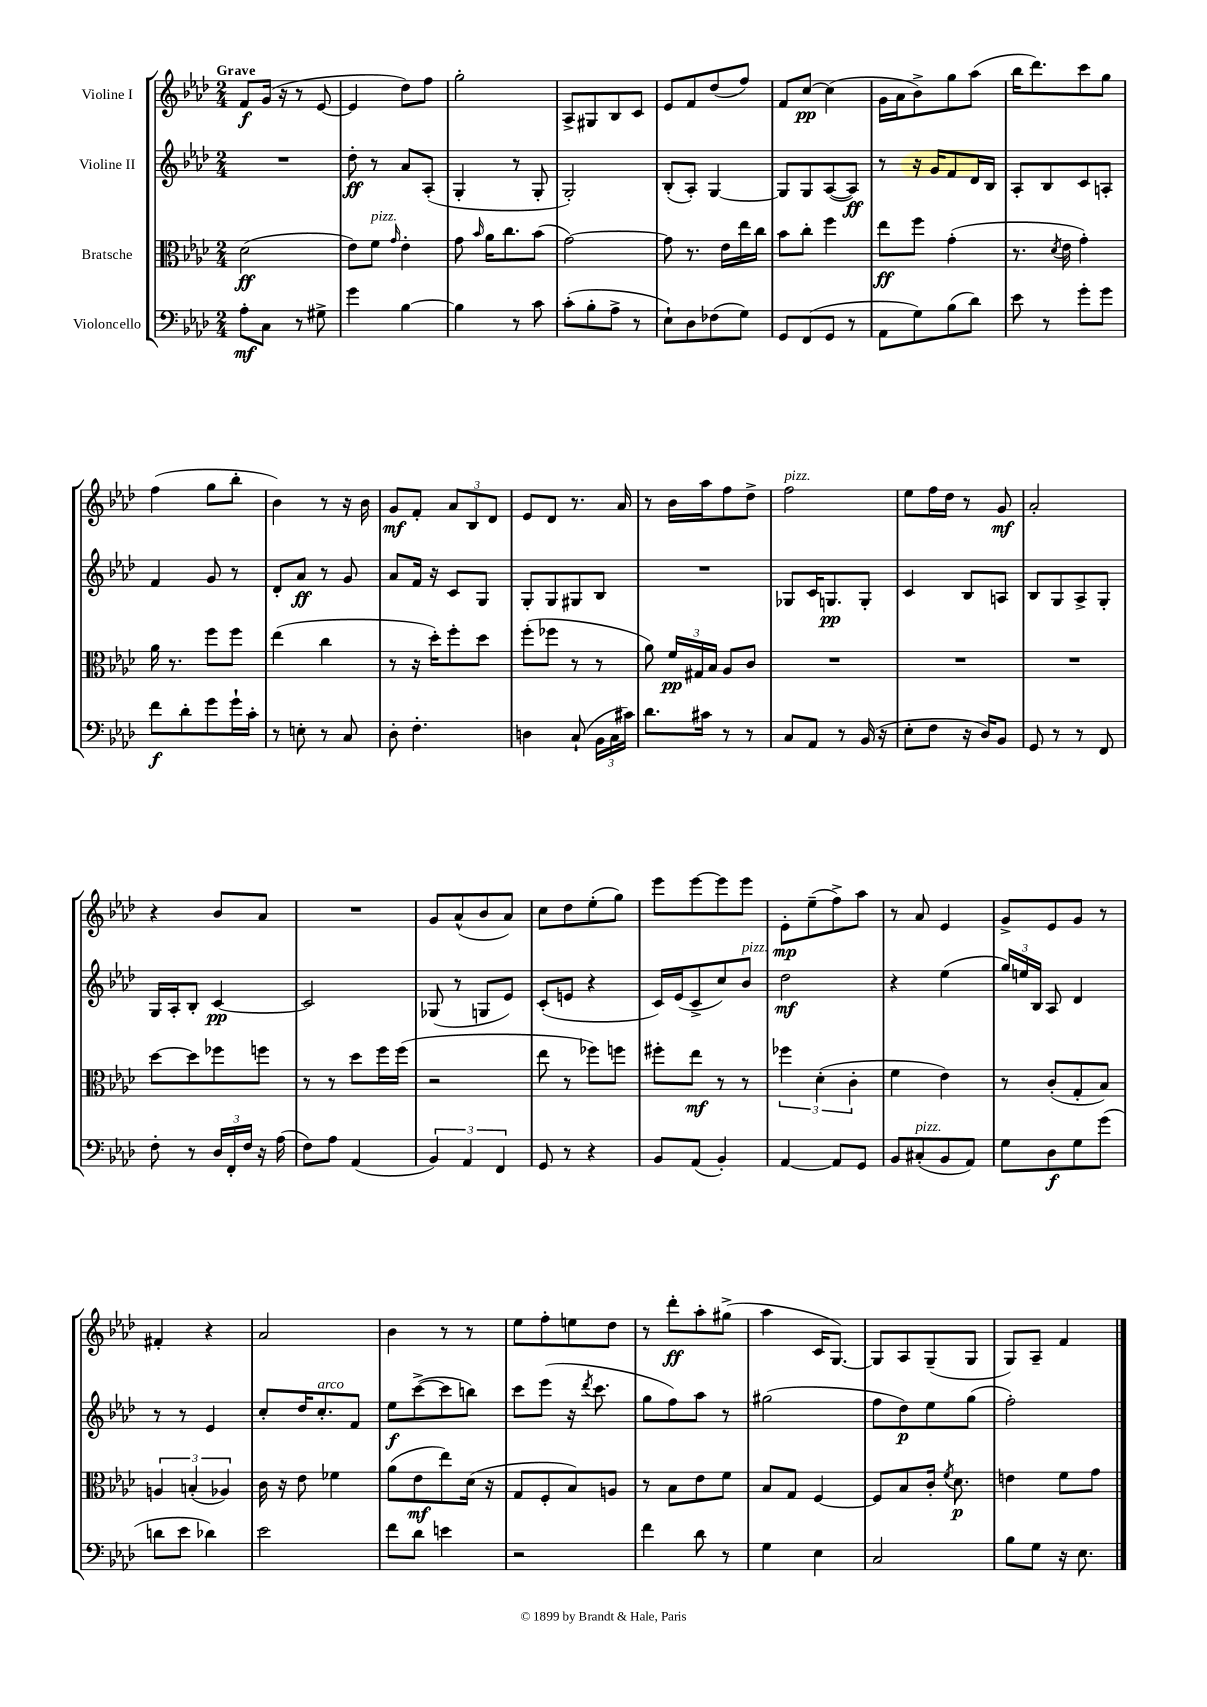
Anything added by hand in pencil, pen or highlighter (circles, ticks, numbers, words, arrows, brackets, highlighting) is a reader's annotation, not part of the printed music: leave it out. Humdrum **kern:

**kern	**kern	**kern	**kern
*staff4	*staff3	*staff2	*staff1
*clefF4	*clefC3	*clefG2	*clefG2
*k[b-e-a-d-]	*k[b-e-a-d-]	*k[b-e-a-d-]	*k[b-e-a-d-]
*M2/4	*M2/4	*M2/4	*M2/4
8A-'	(2d-	2r	8f
8C	.	.	(16g
.	.	.	16r
8r	.	.	8r
8G#^	.	.	[8e-
=	=	=	=
4g	8e-)	8dd-'	4e-]
.	8f	8r	.
.	16qqg	.	.
[4B-	4e-'	8a-	8dd-)
.	.	(8A-'	8ff
=	=	=	=
4B-]	8g	4G'	2gg'
.	16qqb-	.	.
.	16a-	.	.
.	8.cc	.	.
8r	.	8r	.
8c	(8b-	8G'	.
=	=	=	=
(8c'	[2g)	2G')	8A-^
8B-'	.	.	8G#
8A-^	.	.	8B-
8r	.	.	8c
=	=	=	=
8E-`)	8g]	(8B-'	8e-
8D-	8.r	8A-')	8f
(8F-	.	[4G	(8dd-
.	16e-	.	.
8G)	16ee-	.	8ff)
.	16cc	.	.
=	=	=	=
8GG	8b-	8G]	8f
(8FF	8cc'	8G	[8cc
8GG	4ff	([8A-	(4cc]
8r	.	8A-])	.
=	=	=	=
8AA-	8ee-	8r	16g
.	.	.	16a-
8G)	8ff	16r	8b-^)
.	.	16g	.
(8B-	(4g'	8f	8gg
8d-)	.	16d-	(8aa-
.	.	16B-	.
=	=	=	=
8e-	8.r	8A-'	16bb-
.	.	.	8.ddd-)
8r	.	8B-	.
.	8qd-	.	.
.	16e-	.	.
8g'	4g')	8c	8ccc
8g	.	8A'	8gg
=	=	=	=
8f	16a-	4f	(4ff
.	8.r	.	.
8d-'	.	.	.
8g	8ff	8g	8gg
16g`	8ff	8r	8bb-'
16c'	.	.	.
=	=	=	=
8r	(4ee-	8d-'	4b-)
8E'	.	8a-	.
8r	4cc	8r	8r
8C	.	8g	16r
.	.	.	16b-
=	=	=	=
8D-'	8r	8a-	8g
4.F'	16r	16f	8f'
.	16dd-')	16r	.
.	8ff'	8c	12a-
.	.	.	12B-
.	8dd-	8G	.
.	.	.	12d-
=	=	=	=
4D	(8ff'	8G'	8e-
.	8ff-	8G	8d-
(8C`	8r	8G#	8.r
24BB-	8r	8B-	.
24C	.	.	.
.	.	.	16a-
24c#)	.	.	.
=	=	=	=
8.d-	8a-)	2r	8r
.	24f	.	16b-
.	24G#	.	.
16c#	.	.	16aa-
.	24B-	.	.
8r	8A-	.	8ff
8r	8c	.	8dd-^
=	=	=	=
8C	2r	8G-	2ff
8AA-	.	16c	.
.	.	8.G	.
8r	.	.	.
(16BB-	.	8G'	.
16r	.	.	.
=	=	=	=
8E-'	2r	4c	8ee-
8F	.	.	16ff
.	.	.	16dd-
16r	.	8B-	8r
16D-)	.	.	.
8BB-	.	8A	8g
=	=	=	=
8GG	2r	8B-	2a-'
8r	.	8G	.
8r	.	8A-^	.
8FF	.	8G'	.
=	=	=	=
8F'	[8dd-	16G	4r
.	.	16A-'	.
8r	8dd-]	8B-'	.
24D-	8ff-	[4c	8b-
24FF'	.	.	.
24F	.	.	.
16r	8ff	.	8a-
(16A-	.	.	.
=	=	=	=
8F)	8r	2c]	2r
8A-	8r	.	.
(4AA-	8dd-	.	.
.	16ff	.	.
.	(16ff	.	.
=	=	=	=
6BB-)	2r	(8G-	8g
.	.	8r	(8a-^^
6AA-	.	.	.
.	.	8G	8b-
6FF	.	.	.
.	.	8e-)	8a-)
=	=	=	=
8GG	8ee-	(8c'	8cc
8r	8r	8e	8dd-
4r	8ff-)	4r	(8ee-'
.	8ff	.	8gg)
=	=	=	=
8BB-	8ff#'	16c)	8eee-
.	.	(16e-	.
(8AA-	8ee-	8c^	[8eee-
4BB-')	8r	8cc)	8eee-]
.	8r	8b-	8eee-
=	=	=	=
[4AA-	6ff-	2dd-	8e-'
.	.	.	(8ee-~
.	(6d-'	.	.
8AA-]	.	.	8ff^)
.	6c'	.	.
8GG	.	.	8aa-
=	=	=	=
8BB-	4f	4r	8r
(8C#'	.	.	8a-
8BB-	4e-)	(4ee-	4e-
8AA-)	.	.	.
=	=	=	=
8G	8r	24gg)	8g^
.	.	24ee	.
.	.	24B-	.
8D-	(8c'	8A-	8e-
8G	8G'	4d-	8g
(8g	8B-)	.	8r
=	=	=	=
8d	6A	8r	4f#'
8e-	.	8r	.
.	(6B'	.	.
4d-)	.	4e-	4r
.	6A-)	.	.
=	=	=	=
2e-	16c	8cc'	2a-
.	16r	.	.
.	8e-	16dd-	.
.	.	8.cc'	.
.	4f-	.	.
.	.	8f	.
=	=	=	=
8f	(8a-	8ee-	4b-
8d-	8e-	([8ccc^	.
4e	8ee-)	8ccc]	8r
.	(16d-	8bb)	8r
.	16r	.	.
=	=	=	=
2r	8G	8ccc	8ee-
.	8F'	(8eee-	8ff'
.	8B-)	16r	8ee
.	.	8qddd-	.
.	.	8.ccc	.
.	8A	.	8dd-
=	=	=	=
4f	8r	8gg	8r
.	8B-	8ff)	8ddd-'
8d-	8e-	8aa-	8aa-'
8r	8f	8r	(8gg#^
=	=	=	=
4G	8B-	(2gg#	4aa-
.	8G	.	.
4E-	[4F	.	16c
.	.	.	[8.G)
=	=	=	=
2C	8F]	8ff	8G]
.	8B-	8dd-)	8A-
.	16c'	8ee-	(8G~
.	8qf	.	.
.	8.d-	.	.
.	.	(8gg	8G
=	=	=	=
8B-	4e	2ff')	8G)
8G	.	.	8A-~
16r	8f	.	4f
8.E-	.	.	.
.	8g	.	.
==	==	==	==
*-	*-	*-	*-
